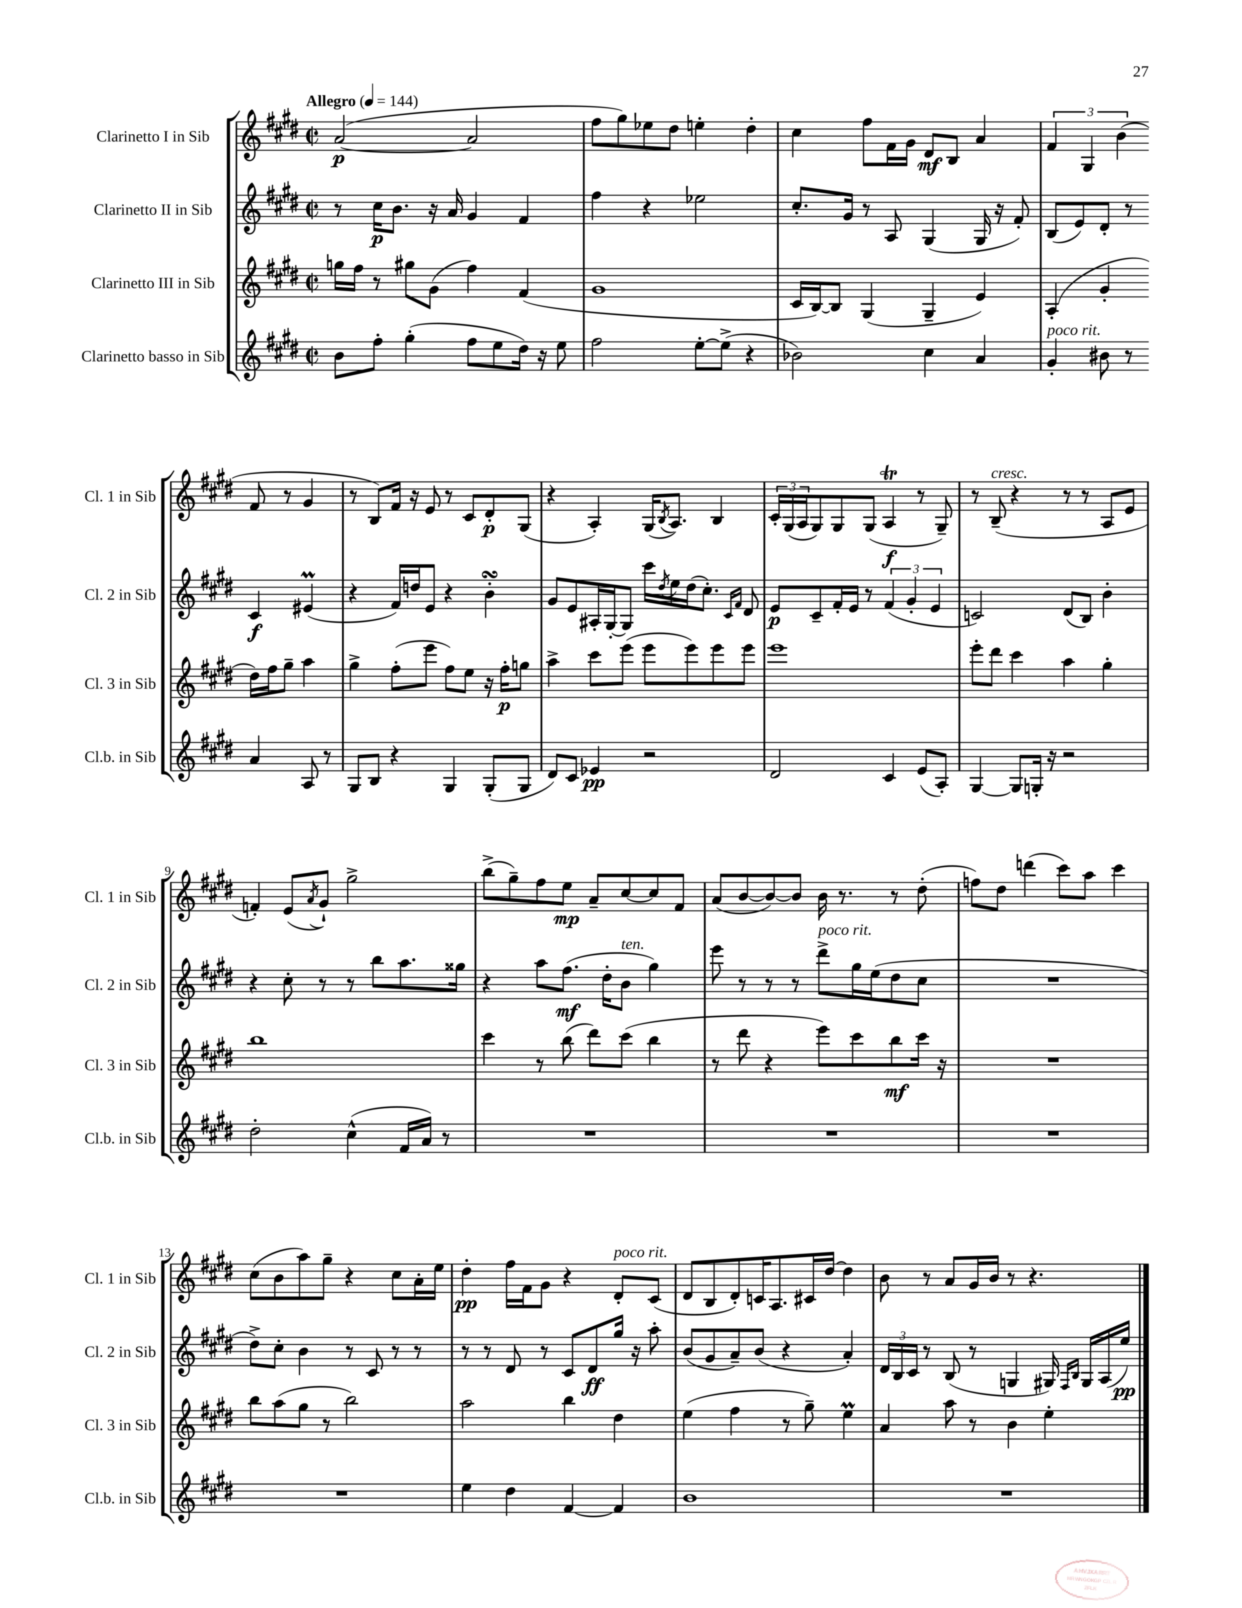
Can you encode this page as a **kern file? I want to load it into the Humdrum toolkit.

**kern	**dynam	**kern	**dynam	**kern	**dynam	**kern	**dynam
*part4	*part4	*part3	*part3	*part2	*part2	*part1	*part1
*staff4	*staff4	*staff3	*staff3	*staff2	*staff2	*staff1	*staff1
*I"Clarinetto basso in Sib	*	*I"Clarinetto III in Sib	*	*I"Clarinetto II in Sib	*	*I"Clarinetto I in Sib	*
*I'Cl.b. in Sib	*	*I'Cl. 3 in Sib	*	*I'Cl. 2 in Sib	*	*I'Cl. 1 in Sib	*
*clefG2	*	*clefG2	*	*clefG2	*	*clefG2	*
*k[f#c#g#d#]	*	*k[f#c#g#d#]	*	*k[f#c#g#d#]	*	*k[f#c#g#d#]	*
*M2/2	*	*M2/2	*	*M2/2	*	*M2/2	*
*met(c|)	*	*met(c|)	*	*met(c|)	*	*met(c|)	*
*MM144	*	*MM144	*	*MM144	*	*MM144	*
=1	=1	=1	=1	=1	=1	=1	=1
!	!	!	!	!	!	!LO:TX:a:B:t=Allegro	!
8b\L	.	16ggn\LL	.	8r	.	([2a/	p
.	.	16ff#\JJ	.	.	.	.	.
8ff#'\J	.	8r	.	16cc#\KL	p	.	.
.	.	.	.	8.b\J	.	.	.
(4gg#'\	.	8gg#X\L	.	.	.	.	.
.	.	(8g#\J	.	16r	.	.	.
.	.	.	.	16a/	.	.	.
8ff#\L	.	4ff#\)	.	4g#/	.	2a/]	.
8ee\	.	.	.	.	.	.	.
16dd#\Jk)	.	(4f#/	.	4f#/	.	.	.
16r	.	.	.	.	.	.	.
8ee\	.	.	.	.	.	.	.
=2	=2	=2	=2	=2	=2	=2	=2
2ff#\	.	1g#	.	4ff#\	.	8ff#\L	.
.	.	.	.	.	.	8gg#\)	.
.	.	.	.	4r	.	8ee-X\	.
.	.	.	.	.	.	8dd#\J	.
[8ee'\L	.	.	.	2ee-X\	.	4een'\	.
(8ee^\J]	.	.	.	.	.	.	.
4r	.	.	.	.	.	4dd#'\	.
=3	=3	=3	=3	=3	=3	=3	=3
2b-X\)	.	16c#/LL	.	8.cc#'/L	.	4cc#\	.
.	.	[16B/J)	.	.	.	.	.
.	.	8B/J]	.	.	.	.	.
.	.	.	.	16g#/Jk	.	.	.
.	.	(4G#/	.	8r	.	8ff#\L	.
.	.	.	.	8A/	.	16f#\L	.
.	.	.	.	.	.	16g#\JJ	.
4cc#\	.	4G#~/	.	(4G#/	.	8d#/L	mf
.	.	.	.	.	.	8B/J	.
4a/	.	4e/)	.	16G#/	.	4a/	.
.	.	.	.	16r	.	.	.
.	.	.	.	8f#'/)	.	.	.
=4	=4	=4	=4	=4	=4	=4	=4
!LO:TX:a:i:t=poco rit.	!	!	!	!	!	!	!
4g#'/	.	(4A'/	.	(8B/L	.	6f#/	.
.	.	.	.	8e/)	.	.	.
.	.	.	.	.	.	6G#/	.
8b#X\	.	4g#'/	.	8d#'/J	.	.	.
.	.	.	.	.	.	(6b\	.
8r	.	.	.	8r	.	.	.
4a/	.	16dd#\LL)	.	4c#/	f	8f#/	.
.	.	16ff#\J	.	.	.	.	.
.	.	8gg#~\J	.	.	.	8r	.
8A/	.	4aa\	.	(4e#Xm/	.	4g#/	.
8r	.	.	.	.	.	.	.
!!LO:LB:g=z
=5	=5	=5	=5	=5	=5	=5	=5
8G#/L	.	4gg#^\	.	4r	.	8r	.
8B/J	.	.	.	.	.	8B/L)	.
4r	.	(8ff#'\L	.	16f#/LL)	.	16f#/Jk	.
.	.	.	.	16ddn/J	.	16r	.
.	.	8eee\J	.	8e/J	.	8e/	.
4G#/	.	8ff#\L)	.	4r	.	8r	.
.	.	8ee\J	.	.	.	8c#/L	.
(8G#'/L	.	16r	.	4bsSSS'\	.	8d#'/	p
.	.	16ff#'\KL	p	.	.	.	.
8G#/J	.	8ggn\J	.	.	.	(8G#/J	.
=6	=6	=6	=6	=6	=6	=6	=6
8d#/L)	.	4aa^\	.	8g#/L	.	4r	.
8c#/J	.	.	.	8e/	.	.	.
4e-X/	pp	8ccc#\L	.	16A#X'/L	.	4A'/)	.
.	.	.	.	[16G#'/J	.	.	.
.	.	(8eee\J	.	8G#/J]	.	.	.
2r	.	8eee\L	.	16ccc#\LL	.	(16G#/KL	.
.	.	.	.	8qdd#/	.	8qB/	.
.	.	.	.	16ee\	.	8.A/J)	.
.	.	8eee\)	.	(16dd#\J	.	.	.
.	.	.	.	8.cc#'\J)	.	.	.
.	.	8eee\	.	.	.	4B/	.
.	.	.	.	16qqc#/LL	.	.	.
.	.	.	.	16qqf#/JJ	.	.	.
.	.	8eee\J	.	8d#/	.	.	.
=7	=7	=7	=7	=7	=7	=7	=7
2d#/	.	1eee	.	8e/L	p	24c#'/LL	.
.	.	.	.	.	.	(24G#/	.
.	.	.	.	.	.	24A/J	.
.	.	.	.	8c#~/	.	8G#/)	.
.	.	.	.	16f#'/L	.	8G#/	.
.	.	.	.	16e/JJ	.	.	.
.	.	.	.	8r	.	(8G#/J	.
4c#/	.	.	.	(6f#/	.	4AT/	f
.	.	.	.	6g#'/	.	.	.
(8e/L	.	.	.	.	.	8r	.
.	.	.	.	6e/	.	.	.
8A'/J)	.	.	.	.	.	8G#~/)	.
=8	=8	=8	=8	=8	=8	=8	=8
[4G#/	.	8eee'\L	.	2cn/)	.	8r	.
!	!	!	!	!	!	!LO:TX:a:i:t=cresc.	!
.	.	8ddd#\J	.	.	.	(8B~/	.
8G#/L]	.	4ccc#\	.	.	.	4r	.
16Gn'/Jk	.	.	.	.	.	.	.
16r	.	.	.	.	.	.	.
2r	.	4aa\	.	(8d#/L	.	8r	.
.	.	.	.	8B/J)	.	8r	.
.	.	4gg#'\	.	4b'\	.	8A/L	.
.	.	.	.	.	.	8e/J	.
!!LO:LB:g=z
=9	=9	=9	=9	=9	=9	=9	=9
2dd#'\	.	1bb	.	4r	.	4fn'/)	.
.	.	.	.	8cc#'\	.	(8e/L	.
.	.	.	.	.	.	8qa/	.
.	.	.	.	8r	.	8g#`/J)	.
(4cc#^^\	.	.	.	8r	.	2gg#^\	.
.	.	.	.	8bb\L	.	.	.
16f#/LL	.	.	.	8.aa\	.	.	.
16a/JJ)	.	.	.	.	.	.	.
8r	.	.	.	.	.	.	.
.	.	.	.	16gg##X\Jk	.	.	.
=10	=10	=10	=10	=10	=10	=10	=10
1r	.	4ccc#\	.	4r	.	(8bb^\L	.
.	.	.	.	.	.	8gg#~\)	.
.	.	8r	.	8aa\L	.	8ff#\	.
.	.	(8bb\	.	(8.ff#\J	mf	8ee\J	mp
.	.	8ddd#\L)	.	.	.	8a~/L	.
.	.	.	.	16dd#'\KL	.	.	.
!	!	!	!	!LO:TX:a:i:t=ten.	!	!	!
.	.	(8ccc#\J	.	8b\J	.	[8cc#/	.
.	.	4bb\	.	4gg#\)	.	8cc#/]	.
.	.	.	.	.	.	8f#/J	.
=11	=11	=11	=11	=11	=11	=11	=11
1r	.	8r	.	8eee\	.	(8a/L	.
.	.	8ddd#\	.	8r	.	[8b/	.
.	.	4r	.	8r	.	8b/_)	.
.	.	.	.	8r	.	8b/J]	.
!	!	!	!	!LO:TX:a:i:t=poco rit.	!	!	!
.	.	8eee\L)	.	8ddd#^\L	.	16b\	.
.	.	.	.	.	.	8.r	.
.	.	8ccc#\	.	16gg#\L	.	.	.
.	.	.	.	(16ee\J	.	.	.
.	.	8bb\	mf	8dd#\	.	8r	.
.	.	16ccc#\Jk	.	8cc#\J	.	(8dd#'\	.
.	.	16r	.	.	.	.	.
=12	=12	=12	=12	=12	=12	=12	=12
1r	.	1r	.	1r	.	8ffn\L)	.
.	.	.	.	.	.	8dd#\J	.
.	.	.	.	.	.	(4dddn\	.
.	.	.	.	.	.	8ccc#\L)	.
.	.	.	.	.	.	8aa\J	.
.	.	.	.	.	.	4ccc#\	.
!!LO:LB:g=z
=13	=13	=13	=13	=13	=13	=13	=13
1r	.	8bb\L	.	8dd#^\L)	.	(8cc#\L	.
.	.	(8aa\	.	8cc#'\J	.	8b\	.
.	.	8gg#\J	.	4b\	.	8aa\)	.
.	.	8r	.	.	.	8gg#~\J	.
.	.	2bb\)	.	8r	.	4r	.
.	.	.	.	8c#/	.	.	.
.	.	.	.	8r	.	8cc#\L	.
.	.	.	.	8r	.	16a'\L	.
.	.	.	.	.	.	16ee\JJ	.
=14	=14	=14	=14	=14	=14	=14	=14
4ee\	.	2aa\	.	8r	.	4dd#'\	pp
.	.	.	.	8r	.	.	.
4dd#\	.	.	.	8d#/	.	16ff#\LL	.
.	.	.	.	.	.	16f#\J	.
.	.	.	.	8r	.	8g#\J	.
[4f#/	.	4bb\	.	8c#/L	.	4r	.
.	.	.	.	8d#/	ff	.	.
!	!	!	!	!	!	!LO:TX:a:i:t=poco rit.	!
4f#/]	.	4dd#\	.	16gg#/Jk	.	8d#'/L	.
.	.	.	.	16r	.	.	.
.	.	.	.	8aa'\	.	(8c#/J	.
=15	=15	=15	=15	=15	=15	=15	=15
1b	.	(4ee\	.	(8b/L	.	8d#/L	.
.	.	.	.	8g#/	.	8B/	.
.	.	4ff#\	.	8a~/)	.	8d#'/)	.
.	.	.	.	(8b/J	.	16cn/K	.
.	.	.	.	.	.	8.A/	.
.	.	8r	.	4r	.	.	.
.	.	8gg#~\)	.	.	.	16c#X/L	.
.	.	.	.	.	.	[16dd#/JJ	.
.	.	4eeM\	.	4a'/)	.	4dd#\]	.
=16	=16	=16	=16	=16	=16	=16	=16
1r	.	4a/	.	24d#/LL	.	8b\	.
.	.	.	.	24B/	.	.	.
.	.	.	.	24c#/JJ	.	.	.
.	.	.	.	8r	.	8r	.
.	.	8aa\	.	(8B/	.	8a/L	.
.	.	8r	.	8r	.	16g#/L	.
.	.	.	.	.	.	16b/JJ	.
.	.	4b\	.	4Gn/	.	8r	.
.	.	.	.	.	.	4.r	.
.	.	4ee'\	.	16G#X/)	.	.	.
.	.	.	.	16qqF#/LL	.	.	.
.	.	.	.	16qqB/JJ	.	.	.
.	.	.	.	16G#/LL	.	.	.
.	.	.	.	(16A/	.	.	.
.	.	.	.	16ee/JJ)	pp	.	.
==	==	==	==	==	==	==	==
*-	*-	*-	*-	*-	*-	*-	*-
